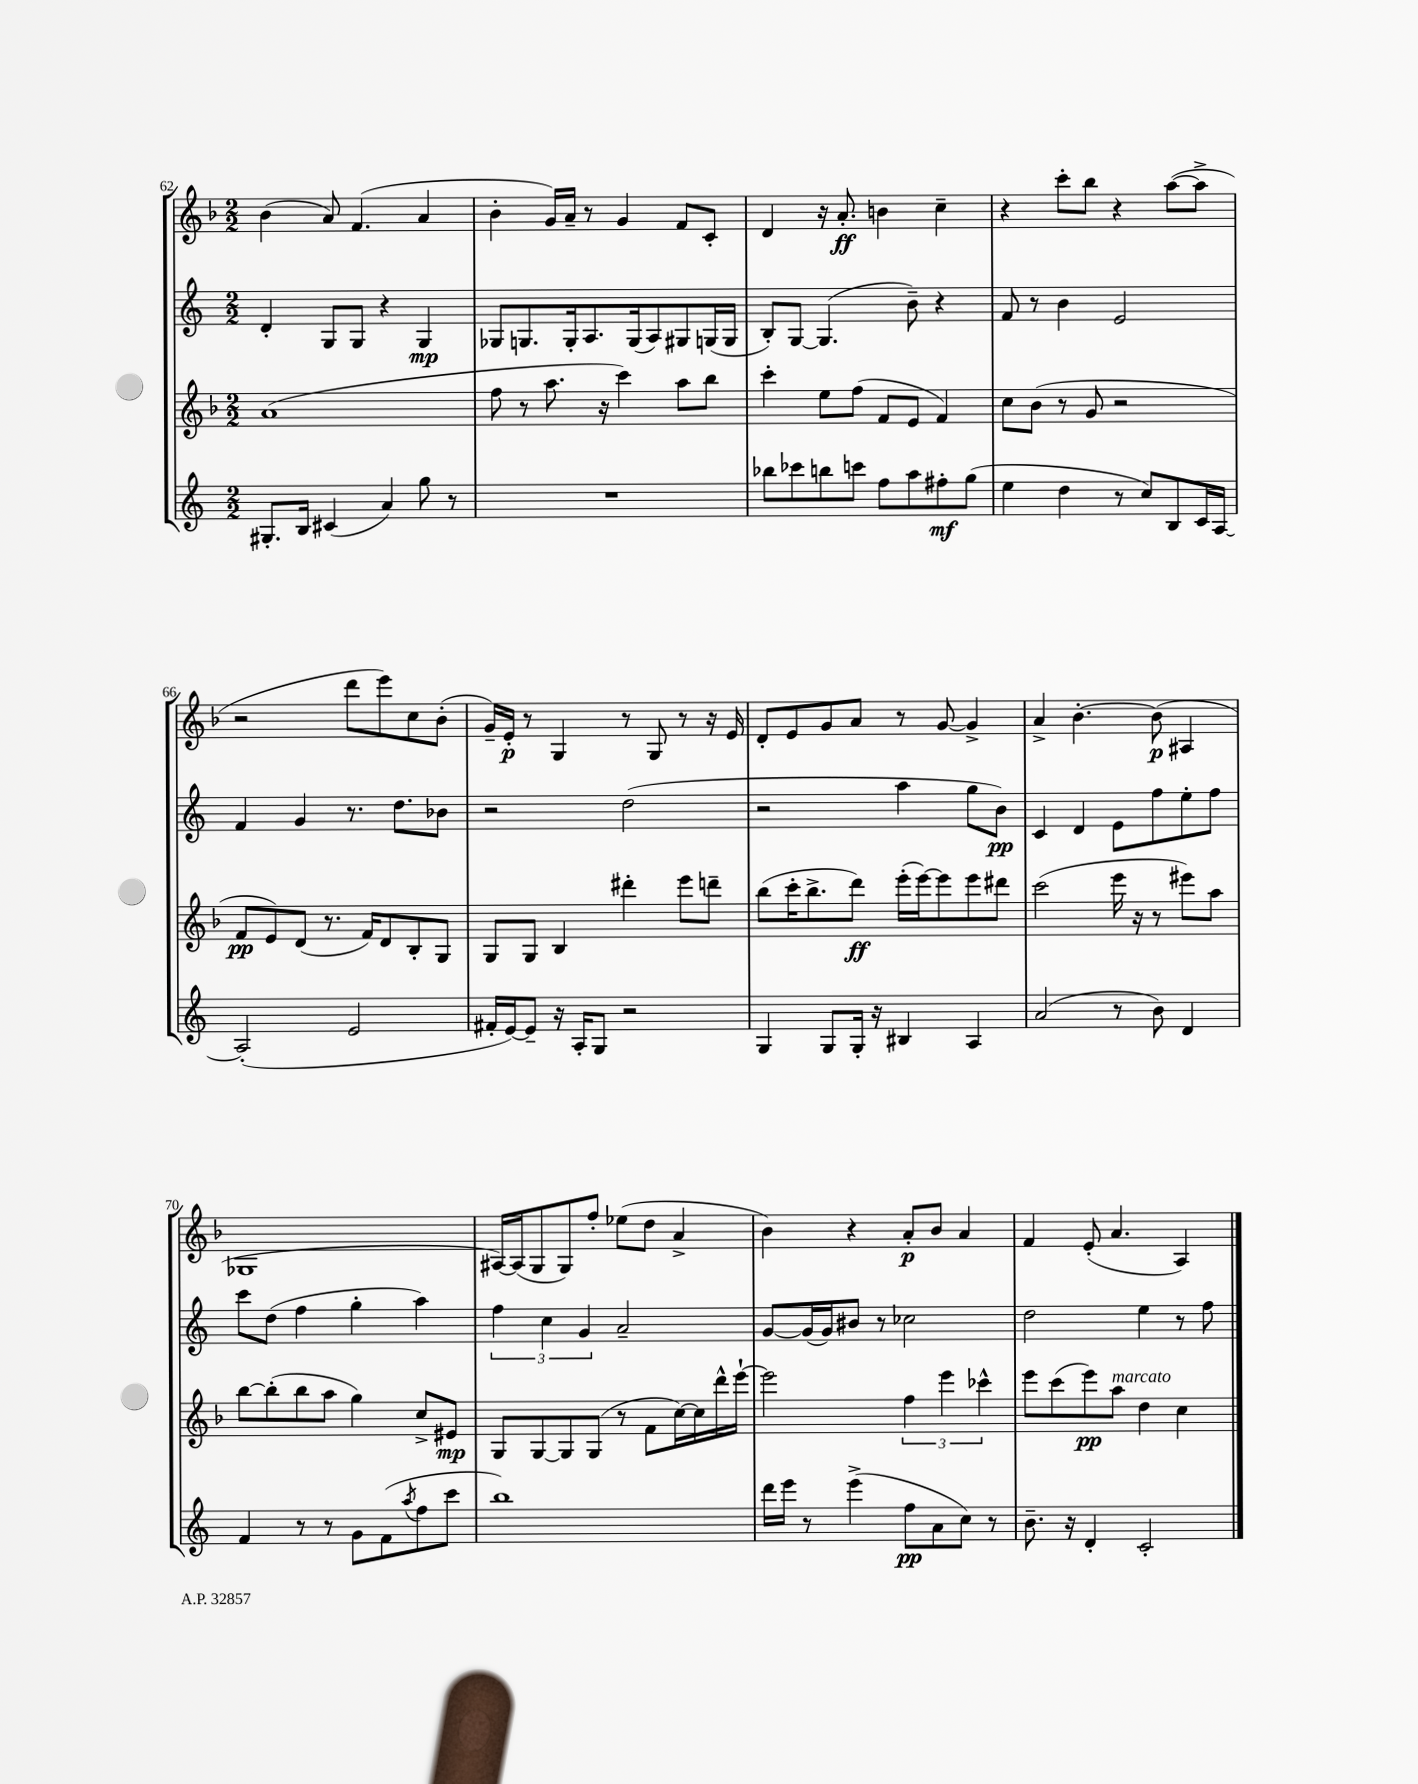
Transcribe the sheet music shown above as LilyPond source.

<<
\new StaffGroup <<
\new Staff = "s0" {
    \clef treble \key f \major \numericTimeSignature \time 2/2
    bes'4( a'8) f'4.( a'4 |
    bes'4-. g'16) a'16-- r8 g'4 f'8 c'8-. |
    d'4 r16 a'8.-.\ff b'4 c''4-- |
    r4 c'''8-. bes''8 r4 a''8~( a''8-> |
    r2 d'''8 e'''8) c''8 bes'8-.( |
    g'16--) e'16-.\p r8 g4 r8 g8 r8 r16 e'16 |
    d'8-. e'8 g'8 a'8 r8 g'8~ g'4-> |
    a'4-> bes'4.~-. bes'8\p( ais4 |
    ges1 |
    ais16~) ais16( g8 g8) f''8-. ees''8( d''8 a'4-> |
    bes'4) r4 a'8-.\p bes'8 a'4 |
    f'4 e'8-.( a'4. a4) \bar "|." |
}
\new Staff = "s1" {
    \clef treble \key c \major \numericTimeSignature \time 2/2
    d'4-. g8 g8 r4 g4\mp |
    ges8 g8. g16-. a8. g16( a8) gis8 g16( g16 |
    b8-.) g8~ g4.( b'8--) r4 |
    f'8 r8 b'4 e'2 |
    f'4 g'4 r8. d''8. bes'8 |
    r2 d''2( |
    r2 a''4 g''8 b'8\pp) |
    c'4 d'4 e'8 f''8 e''8-. f''8 |
    c'''8 d''8( f''4 g''4-. a''4) |
    \tuplet 3/2 { f''4 c''4 g'4 } a'2-- |
    g'8~ g'16( g'16) bis'8 r8 ces''2 |
    d''2 e''4 r8 f''8 \bar "|." |
}
\new Staff = "s2" {
    \clef treble \key f \major \numericTimeSignature \time 2/2
    a'1( |
    f''8 r8 a''8. r16 c'''4) a''8 bes''8 |
    c'''4-. e''8 f''8( f'8 e'8 f'4) |
    c''8 bes'8( r8 g'8 r2 |
    f'8\pp e'8) d'8( r8. f'16) d'8 bes8-. g8 |
    g8 g8 bes4 dis'''4-. e'''8 d'''8-- |
    bes''8( c'''16-. bes''8.-> d'''8\ff) e'''16-.( e'''16~) e'''8 e'''8 dis'''8 |
    c'''2( e'''16 r16 r8 eis'''8) a''8 |
    bes''8~ bes''8-.( bes''8 a''8 g''4) c''8-> eis'8\mp |
    g8 g8~ g8 g8( r8 f'8 c''16~) c''16 d'''16-^ e'''16~-! |
    e'''2 \tuplet 3/2 { f''4 e'''4 ces'''4-^ } |
    e'''8 c'''8( e'''8\pp) a''8^\markup { \italic "marcato" } d''4 c''4 \bar "|." |
}
\new Staff = "s3" {
    \clef treble \key c \major \numericTimeSignature \time 2/2
    gis8.-. b16 cis'4( a'4) g''8 r8 |
    R1 |
    bes''8 ces'''8 b''8 c'''8 f''8 a''8 fis''8-.\mf g''8( |
    e''4 d''4 r8 c''8) b8 c'16 a16~ |
    a2-.( e'2 |
    fis'16-. e'16~) e'8-- r16 a16-. g8 r2 |
    g4 g8 g16-. r16 bis4 a4 |
    a'2( r8 b'8) d'4 |
    f'4 r8 r8 g'8 f'8( \acciaccatura { a''8 } f''8 c'''8 |
    b''1) |
    d'''16 e'''16 r8 e'''4->( f''8\pp a'8 c''8) r8 |
    b'8.-- r16 d'4-. c'2-. \bar "|." |
}
>>
>>
\layout { \context { \Score currentBarNumber = #62 } }
